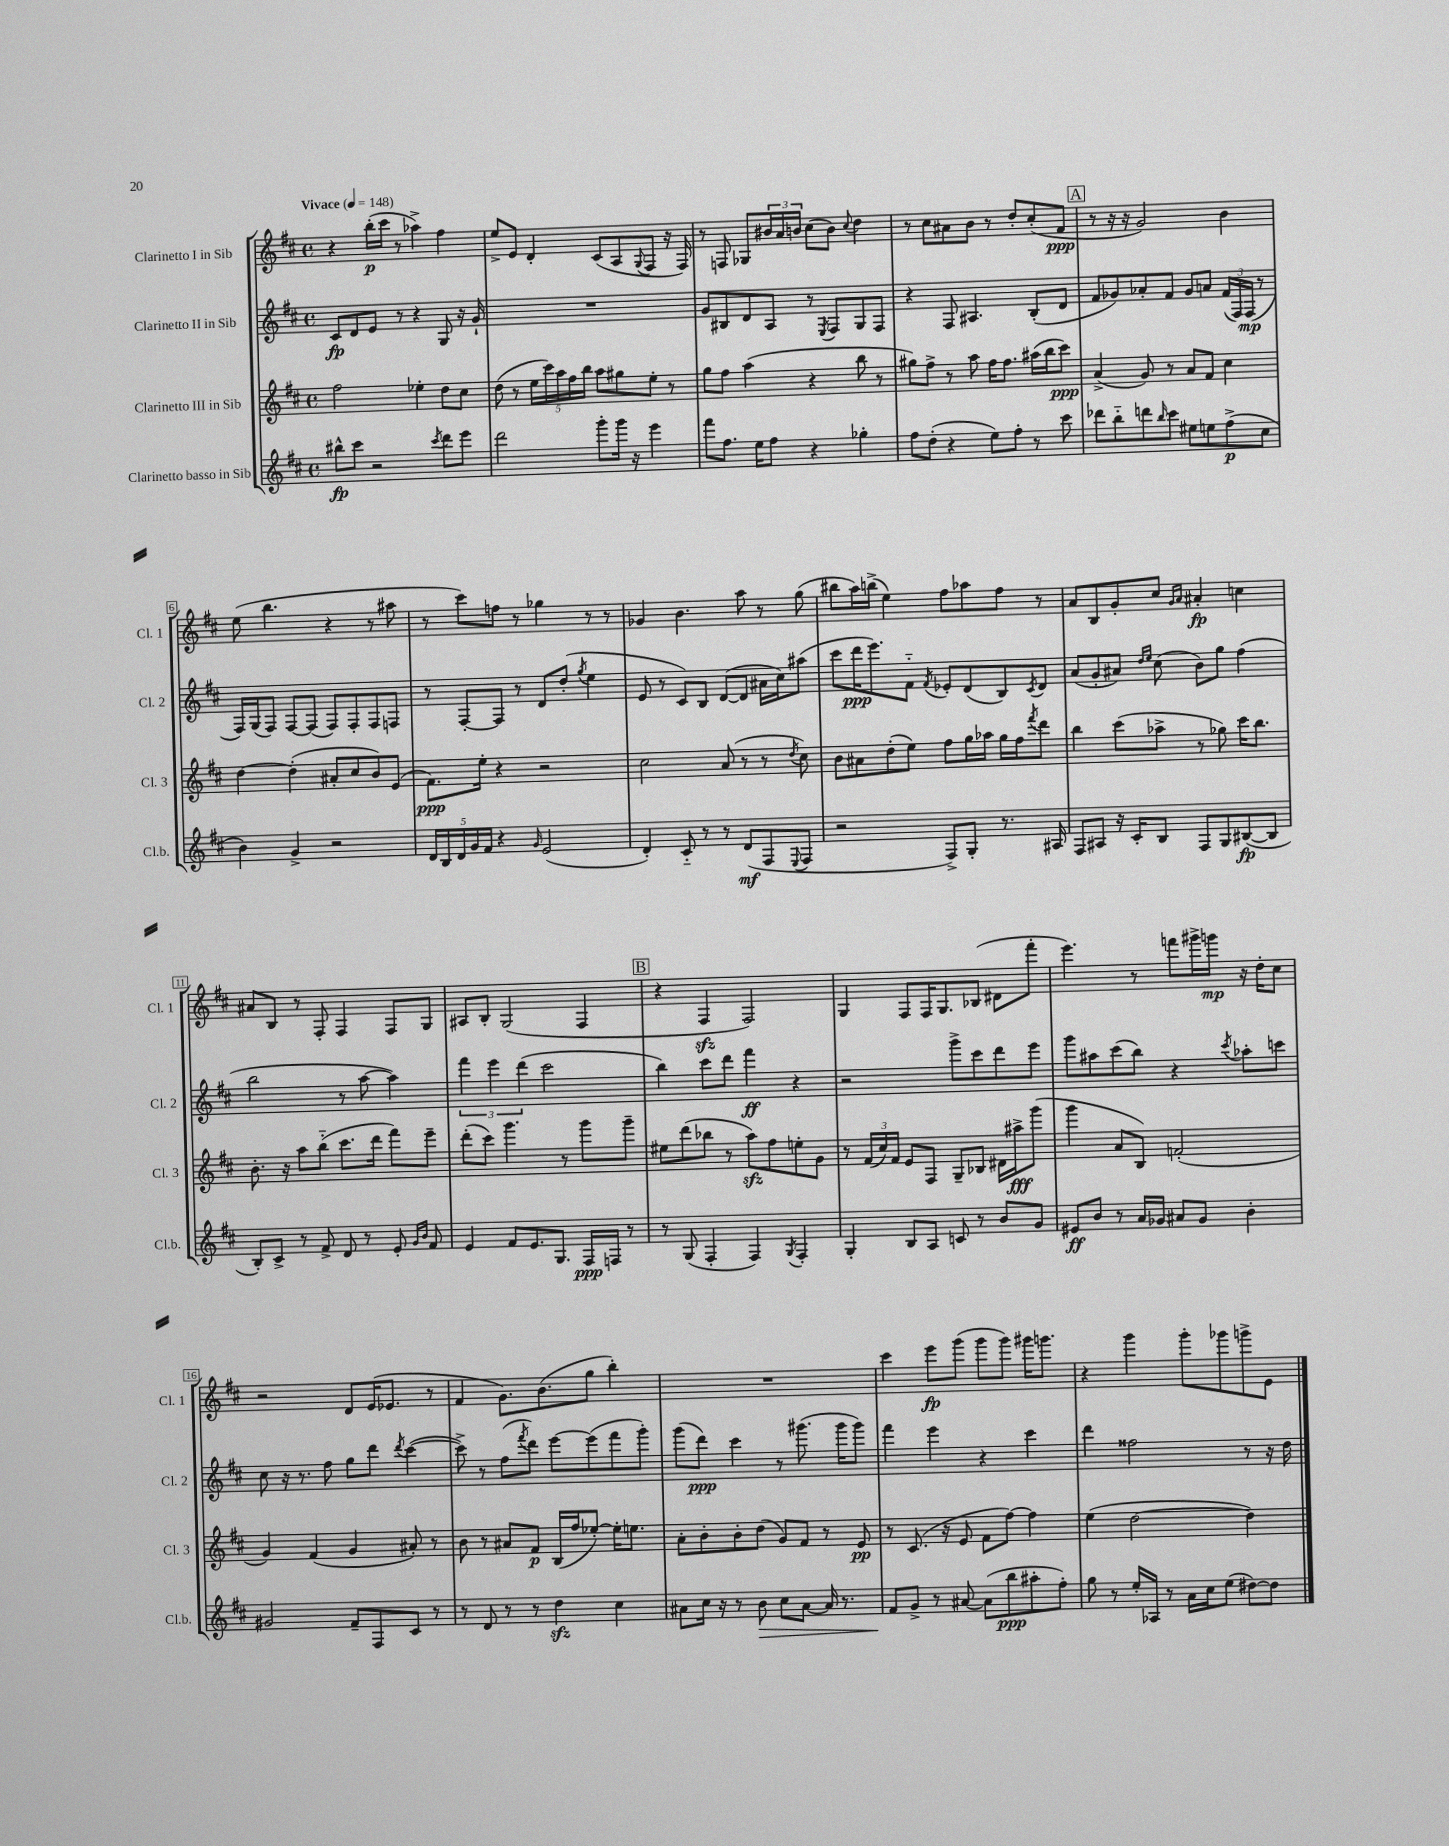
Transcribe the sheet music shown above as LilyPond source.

<<
\new StaffGroup <<
\new Staff = "s0" \with { instrumentName = "Clarinetto I in Sib" shortInstrumentName = "Cl. 1" } {
    \clef treble \key d \major \defaultTimeSignature \time 4/4 \tempo "Vivace" 4 = 148
    r4 b''16-.\p( cis'''16 r8 aes''4->) fis''4 |
    e''8-> e'8 d'4-. cis'8( a8 \appoggiatura { g8 } fis8 r16 fis16) |
    r8 f8 ges8 \tuplet 3/2 { bis'16 a'16 b'16 } cis''8( b'8) \appoggiatura { cis''8 } d''4 |
    r8 cis''8 ais'8 b'8 r8 d''8-. cis''8-.( fis'8\ppp |
    \mark \markup { \box "A" } r8 r16 r16 g'2) b'4 |
    e''8( b''4. r4 r8 ais''8 |
    r8 cis'''8) f''8 r8 ges''4 r8 r8 |
    ges'4 b'4. a''8 r8 g''8( |
    bis''8 a''16) b''16->( e''4) fis''8 aes''8 fis''8 r8 |
    a'8 b8 g'8-. cis''8 \grace { g'16 a'16 } ais'4-.\fp c''4 |
    ais'8 b8 r8 fis8-. fis4 fis8 g8 |
    ais8 b8-. g2( fis4 |
    \mark \markup { \box "B" } r4 fis4\sfz fis2) |
    g4 fis8 fis16 g8. bes8( dis'8 fis'''8-. |
    e'''4.) r8 f'''8 gis'''16-> g'''16\mp r16 d''16-. cis''8 |
    r2 d'8 e'16( ees'8. r8 |
    fis'4 g'8.) b'8.( g''8 b''4-.) |
    R1 |
    cis'''4 e'''8\fp g'''8( g'''8 g'''8) gis'''16 g'''8. |
    r4 g'''4 g'''8-. ges'''8 g'''8-> e'8 \bar "|." |
}
\new Staff = "s1" \with { instrumentName = "Clarinetto II in Sib" shortInstrumentName = "Cl. 2" } {
    \clef treble \key d \major \defaultTimeSignature \time 4/4
    cis'8\fp d'8 e'8 r8 r4 g8 r16 g'16-! |
    R1 |
    g'8 bis8 d'8 a8 r8 \acciaccatura { e8 } fis8 g8 fis8 |
    r4 fis8 ais4. b8-.( d'8 |
    \mark \markup { \box "A" } fis'8 ges'8) aes'8-. fis'8 ges'8 a'8 \tuplet 3/2 { fis'16( fis16) fis16\mp( } r8 |
    fis16) g16( fis8) fis8~ fis8( fis8) fis8-. fis8 f8 |
    r8 fis8~-. fis8 r8 d'8 d''8-.( \acciaccatura { g''8 } e''4 |
    e'8 r8 cis'8) b8 d'8~( d'8 ais'16 cis''16) ais''8( |
    cis'''8 d'''16\ppp e'''8.) fis'8-_ \acciaccatura { fis'8 } ees'8-. d'8( b8) \acciaccatura { cis'8 } d'8 |
    a'8( g'8-. ais'8) \grace { d''16 e''16 } cis''8( b'8) g''8 fis''4( |
    b''2 r8 a''8~ a''4) |
    \tuplet 3/2 { fis'''4 e'''4 d'''4( } cis'''2 |
    \mark \markup { \box "B" } b''4) cis'''8 d'''8 fis'''4\ff r4 |
    r2 g'''8-> cis'''8 d'''8 e'''8 |
    g'''8 ais''8 cis'''8( b''8) r4 \acciaccatura { cis'''8 } aes''8-. c'''8 |
    cis''8 r16 r8. fis''8 g''8 d'''8 \acciaccatura { d'''8 } cis'''4~( |
    cis'''8->) r8 fis''8( \acciaccatura { fis'''8 } d'''8) e'''8~ e'''8( fis'''8 g'''8-.) |
    g'''8( d'''8\ppp) cis'''4 r8 gis'''8.( gis'''16 gis'''8) |
    fis'''4 e'''4 r4 cis'''4 |
    d'''4 fisis''2 r8 r16 d''16 \bar "|." |
}
\new Staff = "s2" \with { instrumentName = "Clarinetto III in Sib" shortInstrumentName = "Cl. 3" } {
    \clef treble \key d \major \defaultTimeSignature \time 4/4
    fis''2 ees''4-. d''8 cis''8 |
    d''8( r8 \tuplet 5/4 { e''16 cis'''16) a''16 fis''16 b''16 } a''8 gis''8 e''8-. r8 |
    g''8 fis''8 a''4( r4 b''8 r8 |
    gis''8) fis''8-> r8 a''8 fis''16 fis''8. ais''16( b''16 cis'''8\ppp) |
    \mark \markup { \box "A" } a'4->( g'8) r8 a'8 fis'8 cis''4 |
    d''4~ d''4-.( ais'8-. cis''8 b'8) e'8( |
    fis'8.\ppp) e''16-. r4 r2 |
    cis''2 a'8( r8 r8 \acciaccatura { d''8 } cis''8) |
    b'8 ais'8 d''8-.( e''8) fis''8 g''16 aes''16 g''16 fis''16 \acciaccatura { fis'''8 } d'''8 |
    b''4 cis'''8( aes''8-> r8 ges''8) cis'''16 b''8. |
    b'8.-. r16 a''8 b''8-_( cis'''8. d'''16 fis'''8) e'''8-- |
    d'''8-.( cis'''8) g'''4. r8 g'''8 g'''8-- |
    \mark \markup { \box "B" } eis''8 d'''8( bes''8 r8 a''8\sfz) fis''8 e''8-. g'8 |
    r8 \tuplet 3/2 { fis'16( cis''16) fis'16 } e'8 fis8 g8-- bes8 dis'16 ais''16->\fff g'''8( |
    g'''4 a'8 b8) f'2-.( |
    g'4) fis'4( g'4 ais'8-.) r8 |
    b'8 r8 ais'8 fis'8\p b16( fis''16 ees''8~-.) ees''16-. e''8. |
    a'8-. b'8-. b'8-. d''8( g'8) fis'8 r8 e'8\pp |
    r8 cis'8.( r16 e'8 fis'8 fis''8~) fis''4 |
    e''4( d''2~ d''4) \bar "|." |
}
\new Staff = "s3" \with { instrumentName = "Clarinetto basso in Sib" shortInstrumentName = "Cl.b." } {
    \clef treble \key d \major \defaultTimeSignature \time 4/4
    bis''8-^\fp cis'''8 r2 \acciaccatura { cis'''8 } d'''8 e'''8 |
    d'''2 g'''8-. g'''16 r16 e'''4 |
    fis'''8 fis''8. e''16 fis''8 r4 ges''4-. |
    fis''8 d''8-.( r4 e''8) fis''8-. r8 cis'''8 |
    \mark \markup { \box "A" } des'''8 b''8-_ d'''8 \grace { b''16 } cis'''8 eis''8 e''8 fis''8->\p( cis''8 |
    b'4) g'4-> r2 |
    \tuplet 5/4 { d'16 b16 d'16 g'16 fis'16 } r4 \grace { g'16 } e'2( |
    d'4-.) cis'8-_ r8 r8 d'8\mf( fis8 \appoggiatura { e8 } fis8 |
    r2 fis8->) g8-. r8. ais16 |
    fis8 ais8 r16 cis'16-. b8 fis8 g8 bis8~\fp( bis8 |
    b8-.) cis'8-> r8 fis'8-> d'8 r8 e'8-. \grace { g'16 b'16 } fis'8 |
    e'4 fis'8 e'8. g8. fis16\ppp f16 r8 |
    \mark \markup { \box "B" } r8 g8( fis4-. fis4) \acciaccatura { g8 } fis4-. |
    g4-. b8 a8 c'8 r8 b'8 g'8 |
    eis'8\ff b'8 r8 a'16 ges'16 ais'8 ges'8 b'4-. |
    gis'2 fis'8-- fis8 cis'8 r8 |
    r8 d'8 r8 r8 d''4\sfz cis''4 |
    ais'8 cis''16 r16 r8 b'8\> cis''8 ais'8~ ais'16 r8. |
    fis'8\! g'8-> r8 ais'8~ ais'8( b''8\ppp ais''8-. fis''8-.) |
    g''8 r8 e''16-. aes16 r8 a'16 cis''16 e''8( dis''8~) dis''8 \bar "|." |
}
>>
>>
\layout { \context { \Score \override BarNumber.stencil = #(make-stencil-boxer 0.1 0.3 ly:text-interface::print) } }
